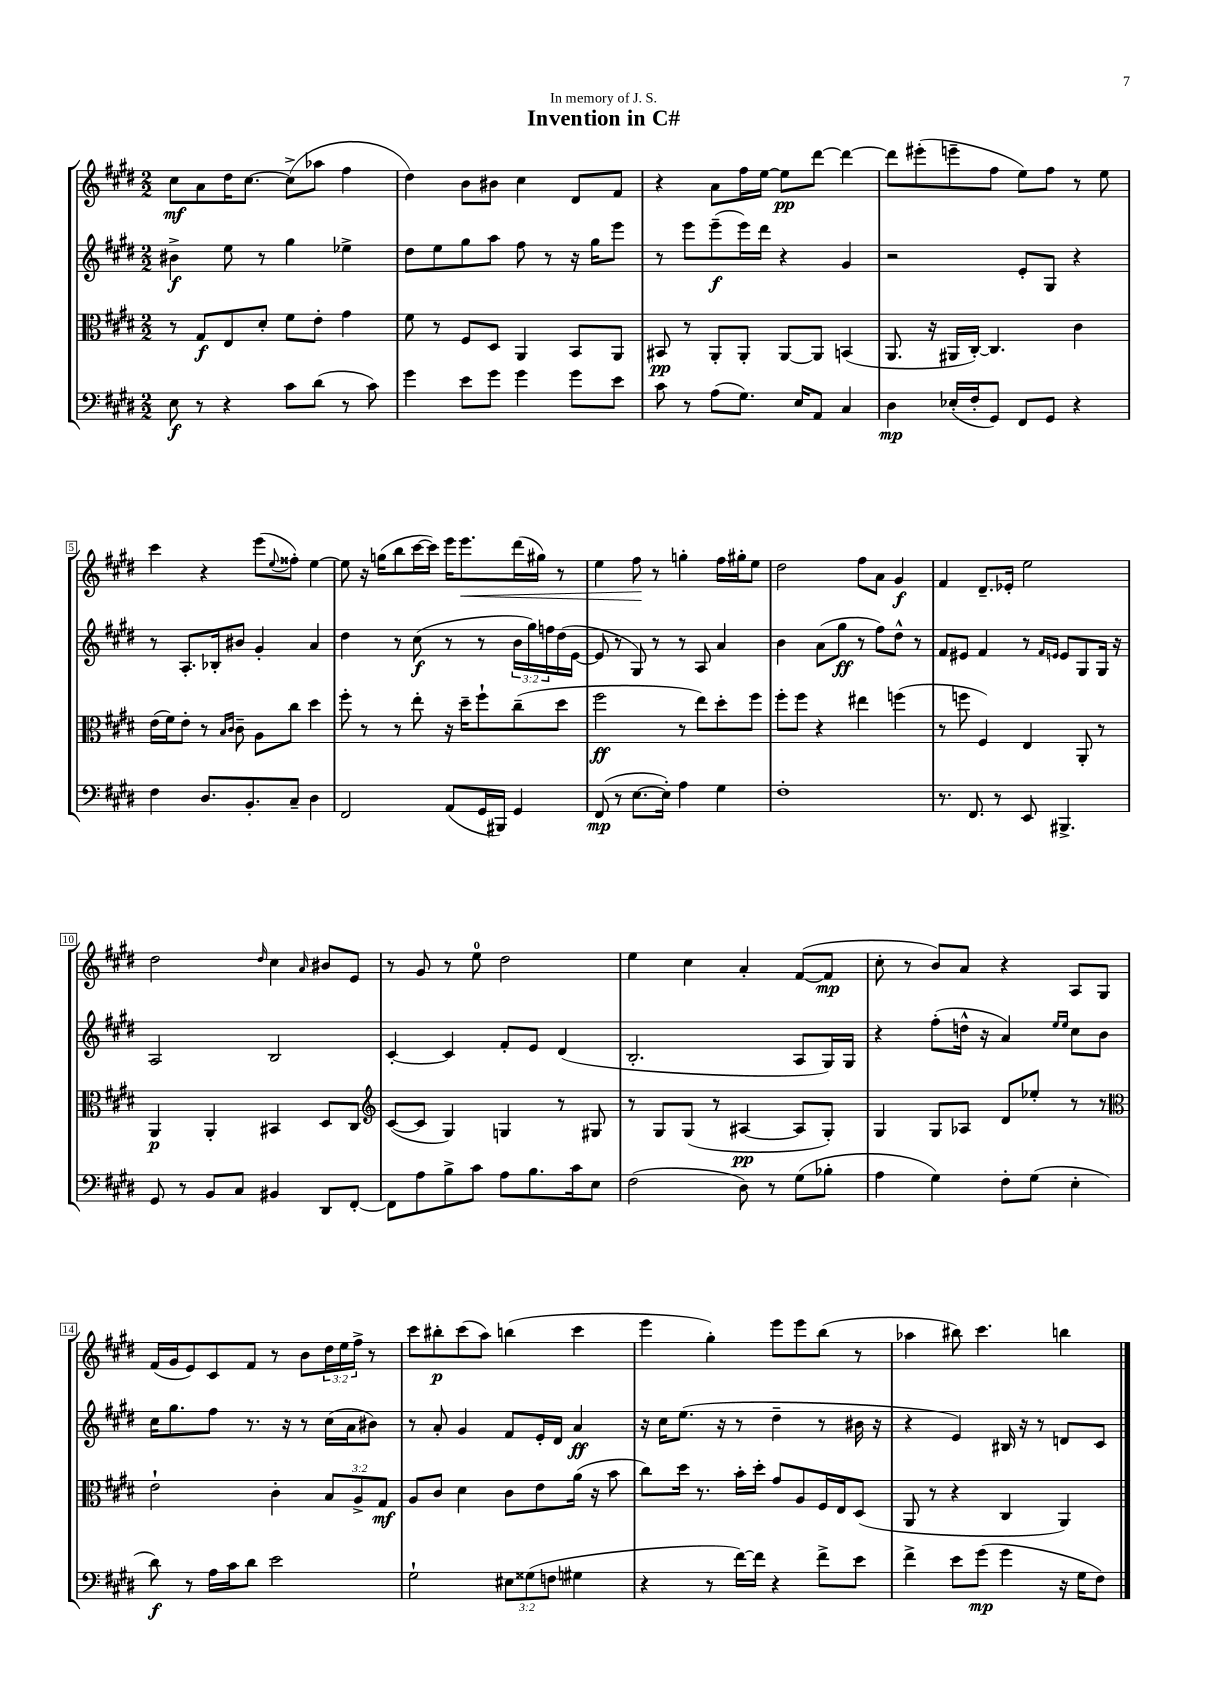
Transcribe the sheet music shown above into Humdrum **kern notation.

**kern	**dynam	**kern	**dynam	**kern	**dynam	**kern	**dynam
*part4	*part4	*part3	*part3	*part2	*part2	*part1	*part1
*staff4	*staff4	*staff3	*staff3	*staff2	*staff2	*staff1	*staff1
*clefF4	*	*clefC3	*	*clefG2	*	*clefG2	*
*k[f#c#g#d#]	*	*k[f#c#g#d#]	*	*k[f#c#g#d#]	*	*k[f#c#g#d#]	*
*M2/2	*	*M2/2	*	*M2/2	*	*M2/2	*
=1	=1	=1	=1	=1	=1	=1	=1
8E\	f	8r	.	4b#X^\	f	8cc#\L	mf
8r	.	8G#/L	f	.	.	8a\	.
4r	.	8E/	.	8ee\	.	16dd#\K	.
.	.	.	.	.	.	[8.cc#\J	.
.	.	8d#'/J	.	8r	.	.	.
8c#\L	.	8f#\L	.	4gg#\	.	(8cc#^\L]	.
(8d#\J	.	8e'\J	.	.	.	8aa-X\J	.
8r	.	4g#\	.	4ee-X^\	.	4ff#\	.
8c#\)	.	.	.	.	.	.	.
=2	=2	=2	=2	=2	=2	=2	=2
4g#\	.	8f#\	.	8dd#\L	.	4dd#\)	.
.	.	8r	.	8ee\	.	.	.
8e\L	.	8F#/L	.	8gg#\	.	8b\L	.
8g#\J	.	8D#/J	.	8aa\J	.	8b#X\J	.
4g#\	.	4AA/	.	8ff#\	.	4cc#\	.
.	.	.	.	8r	.	.	.
8g#\L	.	8BB/L	.	16r	.	8d#/L	.
.	.	.	.	16gg#\KL	.	.	.
8e\J	.	8AA/J	.	8eee\J	.	8f#/J	.
=3	=3	=3	=3	=3	=3	=3	=3
8c#\	.	8BB#X/	pp	8r	.	4r	.
8r	.	8r	.	8eee\L	.	.	.
(8A\L	.	8AA'/L	.	(8eee~\	f	8a\L	.
8.G#\J)	.	8AA'/J	.	16eee\L)	.	16ff#\L	.
.	.	.	.	16ddd#\JJ	.	[16ee\JJ	.
.	.	[8AA/L	.	4r	.	8ee\L]	pp
16E/KL	.	.	.	.	.	.	.
8AA/J	.	8AA/J]	.	.	.	[8ddd#\J	.
4C#/	.	(4BBn/	.	4g#/	.	4ddd#\_	.
=4	=4	=4	=4	=4	=4	=4	=4
4D#\	mp	8.AA/	.	2r	.	8ddd#\L]	.
.	.	.	.	.	.	(8eee#X'\	.
.	.	16r	.	.	.	.	.
(16E-X'/LL	.	16AA#X/LL	.	.	.	8eeen~\	.
16F#'/J	.	[16C#'/JJ)	.	.	.	.	.
8GG#/J)	.	4.C#/]	.	.	.	8ff#\J	.
8FF#/L	.	.	.	8e'/L	.	8ee\L)	.
8GG#/J	.	.	.	8G#/J	.	8ff#\J	.
4r	.	4c#\	.	4r	.	8r	.
.	.	.	.	.	.	8ee\	.
!!LO:LB:g=z
=5	=5	=5	=5	=5	=5	=5	=5
4F#\	.	(16e\LL	.	8r	.	4ccc#\	.
.	.	16f#\J)	.	.	.	.	.
.	.	8e'\J	.	8.A'/L	.	.	.
8.D#/L	.	8r	.	.	.	4r	.
.	.	.	.	16B-X'/k	.	.	.
.	.	16qqB/LL	.	.	.	.	.
.	.	16qqc#/JJ	.	.	.	.	.
.	.	8c#~\	.	8b#X/J	.	.	.
8.BB'/	.	.	.	.	.	.	.
.	.	8A\L	.	4g#'/	.	(8eee\L	.
.	.	.	.	.	.	8qqee/	.
8C#~/J	.	8cc#\J	.	.	.	8ff##X'\J)	.
4D#\	.	4dd#\	.	4a/	.	[4ee\	.
=6	=6	=6	=6	=6	=6	=6	=6
2FF#/	.	8ff#'\	.	4dd#\	.	8ee\]	.
.	.	8r	.	.	.	16r	.
.	.	.	.	.	.	(16ggn\KL	.
.	.	8r	.	8r	.	8bb\	.
.	.	8ee'\	.	(8cc#\	f	[16ccc#\L	.
.	.	.	.	.	.	16ccc#\JJ])	.
(8AA/L	.	16r	.	8r	.	16eee\KL	.
!	!	!	!	!	!	!	!LO:HP:b
.	.	16dd#~\KL	.	.	.	8.eee\	<
16GG#/L	.	8ff#`\	.	8r	.	.	.
16BBB#X/JJ)	.	.	.	.	.	.	.
4GG#/	.	(8cc#~\	.	24b\LL	.	(16ddd#\L	.
.	.	.	.	24gg#\)	.	.	.
.	.	.	.	.	.	16gg#X\JJ)	.
.	.	.	.	24ffn\	.	.	.
.	.	8dd#\J	.	(16dd#\	.	8r	.
.	.	.	.	[16e\JJ	.	.	.
=7	=7	=7	=7	=7	=7	=7	=7
(8FF#/	mp	2ff#\	ff	8e/]	.	4ee\	.
8r	.	.	.	8r	.	.	.
[8.E\L	.	.	.	8G#/)	.	8ff#\	.
.	.	.	.	8r	.	8r	[
16E'\Jk])	.	.	.	.	.	.	.
4A\	.	8r	.	8r	.	4ggn'\	.
.	.	8ee\L)	.	8A/	.	.	.
4G#\	.	8dd#'\	.	4a/	.	16ff#\LL	.
.	.	.	.	.	.	16gg#X'\J	.
.	.	8ff#\J	.	.	.	8ee\J	.
=8	=8	=8	=8	=8	=8	=8	=8
1F#'	.	8ff#'\L	.	4b\	.	2dd#\	.
.	.	8ff#\J	.	.	.	.	.
.	.	4r	.	(8a\L	.	.	.
.	.	.	.	8gg#\J	ff	.	.
.	.	4ee#X\	.	8r	.	8ff#\L	.
.	.	.	.	8ff#\L)	.	8a\J	.
.	.	(4ffn\	.	8dd#^^\J	.	4g#/	f
.	.	.	.	8r	.	.	.
=9	=9	=9	=9	=9	=9	=9	=9
8.r	.	8r	.	8f#/L	.	4f#/	.
.	.	8ffn\	.	8e#X/J	.	.	.
8.FF#/	.	.	.	.	.	.	.
.	.	4F#/)	.	4f#/	.	8.d#~/L	.
8r	.	.	.	.	.	.	.
.	.	.	.	.	.	16e-X'/Jk	.
8EE/	.	4E/	.	8r	.	2ee\	.
.	.	.	.	16qqf#/LL	.	.	.
.	.	.	.	16qqen/JJ	.	.	.
4.BBB#X^/	.	.	.	8e/L	.	.	.
.	.	8AA'/	.	8G#/	.	.	.
.	.	8r	.	16G#/Jk	.	.	.
.	.	.	.	16r	.	.	.
!!LO:LB:g=z
=10	=10	=10	=10	=10	=10	=10	=10
8GG#/	.	4AA/	p	2A/	.	2dd#\	.
8r	.	.	.	.	.	.	.
8BB/L	.	4AA'/	.	.	.	.	.
8C#/J	.	.	.	.	.	.	.
.	.	.	.	.	.	16qqdd#/	.
4BB#X/	.	4BB#X/	.	2B/	.	4cc#\	.
.	.	.	.	.	.	16qqa/	.
8DD#/L	.	8D#/L	.	.	.	8b#X/L	.
[8FF#'/J	.	8C#/J	.	.	.	8e/J	.
=11	=11	=11	=11	=11	=11	=11	=11
*	*	*clefG2	*	*	*	*	*
8FF#\L]	.	([8c#/L	.	[4c#'/	.	8r	.
8A\	.	8c#/J]	.	.	.	8g#/	.
8B^\	.	4G#/)	.	4c#/]	.	8r	.
8c#\J	.	.	.	.	.	8ee\	.
8A\L	.	4Gn/	.	8f#'/L	.	2dd#\	.
8.B\	.	.	.	8e/J	.	.	.
.	.	8r	.	(4d#/	.	.	.
16c#\k	.	.	.	.	.	.	.
8E\J	.	8G#X/	.	.	.	.	.
=12	=12	=12	=12	=12	=12	=12	=12
(2F#\	.	8r	.	2.B'/	.	4ee\	.
.	.	8G#/L	.	.	.	.	.
.	.	(8G#/J	.	.	.	4cc#\	.
.	.	8r	.	.	.	.	.
8D#\)	.	[4A#X/	pp	.	.	4a'/	.
8r	.	.	.	.	.	.	.
(8G#\L	.	8A#/L]	.	8A/L	.	([8f#/L	.
8B-X'\J	.	8G#'/J)	.	16G#/L)	.	8f#/J]	mp
.	.	.	.	16G#/JJ	.	.	.
=13	=13	=13	=13	=13	=13	=13	=13
4A\	.	4G#/	.	4r	.	8cc#'\	.
.	.	.	.	.	.	8r	.
4G#\)	.	8G#/L	.	(8ff#'\L	.	8b/L)	.
.	.	8A-X/J	.	16ddn^^\Jk	.	8a/J	.
.	.	.	.	16r	.	.	.
8F#'\L	.	8d#/L	.	4a/)	.	4r	.
(8G#\J	.	8ee-X'/J	.	.	.	.	.
.	.	.	.	16qqee/LL	.	.	.
.	.	.	.	16qqee/JJ	.	.	.
4E'\	.	8r	.	8cc#\L	.	8A/L	.
.	.	8r	.	8b\J	.	8G#/J	.
!!LO:LB:g=z
=14	=14	=14	=14	=14	=14	=14	=14
*	*	*clefC3	*	*	*	*	*
8d#\)	f	2e`\	.	16cc#\KL	.	(16f#/LL	.
.	.	.	.	8.gg#\	.	16g#/J	.
8r	.	.	.	.	.	8e/)	.
16A\LL	.	.	.	8ff#\J	.	8c#/	.
16c#\J	.	.	.	.	.	.	.
8d#\J	.	.	.	8.r	.	8f#/J	.
2e\	.	4c#'\	.	.	.	8r	.
.	.	.	.	16r	.	.	.
.	.	.	.	8r	.	8b\L	.
.	.	12B/L	.	(16cc#\LL	.	24dd#\L	.
.	.	.	.	.	.	24ee\	.
.	.	.	.	16a\J	.	.	.
.	.	12A^/	.	.	.	24ff#^\JJ	.
.	.	.	.	8b#X\J)	.	8r	.
.	.	12G#/J	mf	.	.	.	.
=15	=15	=15	=15	=15	=15	=15	=15
2G#`\	.	8A/L	.	8r	.	8ccc#\L	.
.	.	8c#/J	.	8a'/	.	8bb#X'\	p
.	.	4d#\	.	4g#/	.	(8ccc#\	.
.	.	.	.	.	.	8aa\J)	.
12E#X\L	.	8c#\L	.	8f#/L	.	(4bbn\	.
(12G##X\	.	.	.	.	.	.	.
.	.	8e\	.	16e'/L	.	.	.
12Fn\J	.	.	.	.	.	.	.
.	.	.	.	16d#/JJ	.	.	.
4G#X\	.	(16a\Jk	.	4a/	ff	4ccc#\	.
.	.	16r	.	.	.	.	.
.	.	8b\	.	.	.	.	.
=16	=16	=16	=16	=16	=16	=16	=16
4r	.	8cc#\L)	.	16r	.	4eee\	.
.	.	.	.	16cc#\KL	.	.	.
.	.	16dd#\Jk	.	(8.ee\J	.	.	.
.	.	8.r	.	.	.	.	.
8r	.	.	.	.	.	4gg#'\)	.
.	.	.	.	16r	.	.	.
[16f#\LL)	.	16b'\LL	.	8r	.	.	.
16f#\JJ]	.	16dd#'\JJ	.	.	.	.	.
4r	.	8g#/L	.	4dd#~\	.	8eee\L	.
.	.	8A/	.	.	.	8eee\	.
8f#^\L	.	16F#/L	.	8r	.	(8bb\J	.
.	.	16E/J	.	.	.	.	.
8e\J	.	(8D#/J	.	16b#X\	.	8r	.
.	.	.	.	16r	.	.	.
=17	=17	=17	=17	=17	=17	=17	=17
4f#^\	.	8AA/	.	4r	.	4aa-X\	.
.	.	8r	.	.	.	.	.
8e\L	.	4r	.	4e/)	.	8bb#X\)	.
(8g#\J	mp	.	.	.	.	4.ccc#\	.
4g#\	.	4C#/	.	16B#X/	.	.	.
.	.	.	.	16r	.	.	.
.	.	.	.	8r	.	.	.
16r	.	4AA/)	.	8dn/L	.	4bbn\	.
16G#\KL	.	.	.	.	.	.	.
8F#\J)	.	.	.	8c#/J	.	.	.
==	==	==	==	==	==	==	==
*-	*-	*-	*-	*-	*-	*-	*-
